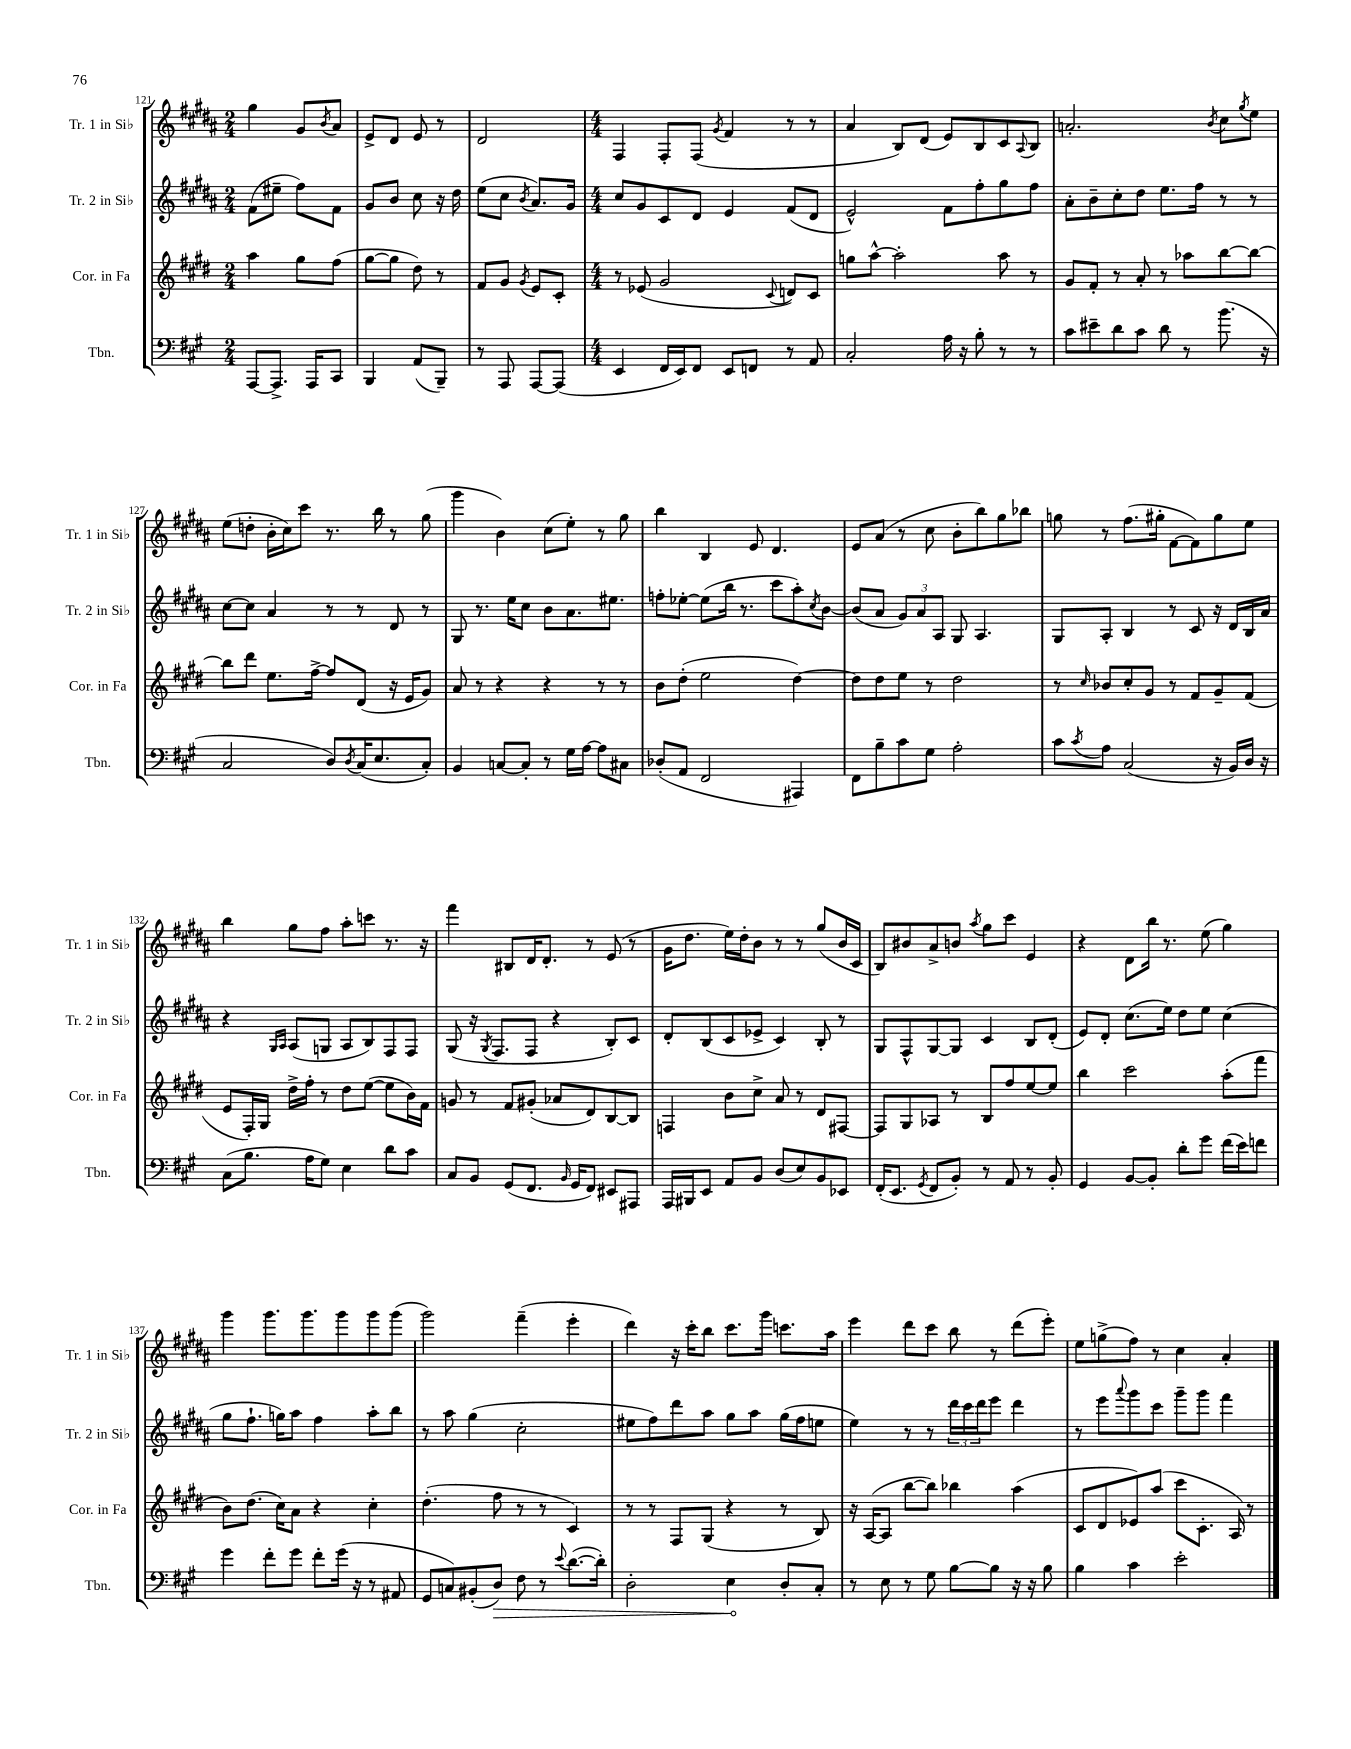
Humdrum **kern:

**kern	**kern	**kern	**kern
*staff4	*staff3	*staff2	*staff1
*clefF4	*clefG2	*clefG2	*clefG2
*k[f#c#g#]	*k[f#c#g#d#]	*k[f#c#g#d#a#]	*k[f#c#g#d#a#]
*M2/4	*M2/4	*M2/4	*M2/4
[8AAA	4aa	(8f#	4gg#
8.AAA^]	.	8ee#~	.
.	8gg#	8ff#)	8g#
16AAA	.	.	.
.	.	.	8qb
8CC#	(8ff#	8f#	8a#
=	=	=	=
4BBB	[8gg#	8g#	8e^
.	8gg#]	8b	8d#
(8AA	8dd#)	8cc#	8e
8BBB~)	8r	16r	8r
.	.	16dd#	.
=	=	=	=
8r	8f#	(8ee	2d#
8AAA	8g#	8cc#	.
.	8qg#	8qb	.
[8AAA	8e	8.a#)	.
(8AAA]	8c#'	.	.
.	.	16g#	.
=	=	=	=
*M4/4	*M4/4	*M4/4	*M4/4
4EE	8r	8cc#	4F#
.	(8e-	8g#	.
16FF#	2g#	8c#	8F#'
16EE)	.	.	.
8FF#	.	8d#	(8F#
.	.	.	8qg#
8EE	.	4e	4f#
8FF	.	.	.
.	8qqc#	.	.
8r	8d)	(8f#	8r
8AA	8c#	8d#	8r
=	=	=	=
2C#'	8gg	2e^^)	4a#
.	[8aa^^	.	.
.	2aa']	.	8B)
.	.	.	(8d#
16A	.	8f#	8e)
16r	.	.	.
8B'	.	8ff#'	8B
8r	8aa	8gg#	8c#
.	.	.	8qqA#
8r	8r	8ff#	8B
=	=	=	=
8c#	8g#	8a#'	2.a'
8e#~	8f#'	8b~	.
8d	8r	8cc#'	.
8c#	8a'	8dd#	.
8d	8r	8.ee	.
8r	8aa-	.	.
.	.	16ff#	.
.	.	.	8qb
(8.b	[8bb	8r	8cc#
.	.	.	8qgg#
.	8bb_	8r	8ee
16r	.	.	.
=	=	=	=
2C#	8bb]	[8cc#	(8ee
.	8ddd#	8cc#]	8dd'
.	8.ee	4a#	16b'
.	.	.	16cc#)
.	.	.	8ccc#
.	[16ff#^	.	.
8D)	8ff#]	8r	8.r
8qD	.	.	.
(16C#	(8d#	8r	.
8.E	.	.	16bb
.	16r	8d#	8r
.	16e	.	.
8C#')	8g#)	8r	(8gg#
=	=	=	=
4BB	8a	8G#	4ggg#
.	8r	8.r	.
[8C	4r	.	4b)
.	.	16ee	.
8C']	.	8cc#	.
8r	4r	8b	(8cc#
16G#	.	8.a#	8ee')
[16A	.	.	.
8A]	8r	.	8r
.	.	8.ee#	.
8C#	8r	.	8gg#
=	=	=	=
(8D-'	8b	8ff'	4bb
8AA	(8dd#'	[8ee-'	.
2FF#	2ee	(8ee-]	4B
.	.	16bb	.
.	.	8.r	.
.	.	.	8e
.	.	8ccc#	4.d#
4AAA#)	[4dd#)	8aa#')	.
.	.	8qcc#	.
.	.	[8b	.
=	=	=	=
8FF#	8dd#]	(8b]	8e
8B~	8dd#	8a#	(8a#
8c#	8ee	12g#)	8r
.	.	12a#	.
8G#	8r	.	8cc#
.	.	12A#	.
2A'	2dd#	8G#	8b'
.	.	4.A#	8bb)
.	.	.	8gg#
.	.	.	8bb-
=	=	=	=
8c#	8r	8G#	8gg
8qc#	16qqcc#	.	.
8A	8b-	8A#'	8r
(2C#	8cc#'	4B	(8.ff#
.	8g#	.	.
.	.	.	16gg#'
.	8r	8r	[8f#
.	8f#	8c#	8f#])
16r	8g#~	16r	8gg#
16BB)	.	16d#	.
16D	(8f#	16B	8ee
16r	.	16a#	.
=	=	=	=
(8C#	8e	4r	4bb
8.B	16F#')	.	.
.	16G#	.	.
.	.	16qqG#	.
.	.	16qqA#	.
.	16dd#^	(8A#	8gg#
16A	16ff#'	.	.
8G#)	8r	8G	8ff#
4E	8dd#	8A#	8aa#'
.	([8ee	8B)	8ccc
8d	8ee]	8F#	8.r
8c#	16b)	8F#	.
.	16f#	.	16r
=	=	=	=
8C#	8g	(8G#	4fff#
8BB	8r	16r	.
.	.	8qG#	.
.	.	8.F#	.
(8GG#	8f#	.	8B#
8.FF#	(8g#'	8F#	16d#
.	.	.	8.d#'
.	8a-	4r	.
16qqBB	.	.	.
16GG#	.	.	.
8FF#)	8d#)	.	8r
8EE#	[8B	8B')	(8e
8AAA#	8B]	8c#	8r
=	=	=	=
16AAA	4F	8d#'	16g#
16BBB#	.	.	8.dd#
8EE	.	(8B	.
8AA	8b	8c#	16ee)
.	.	.	16dd#'
8BB	8cc#^	8e-^	8b
(8D	8a	4c#)	8r
8E)	8r	.	8r
8BB	8d#	8B'	(8gg#
8EE-	[8F#	8r	16b
.	.	.	16c#
=	=	=	=
(16FF#'	8F#]	8G#	8B)
8.EE	.	.	.
.	8G#	8F#^^	8b#
8qGG#	.	.	.
8FF#	8A-	[8G#	8a#^
8BB')	8r	8G#]	8b
.	.	.	8qaa#
8r	8B	4c#	8gg#
8AA	8ff#	.	8ccc#
8r	[8ee	8B	4e
8BB'	8ee]	(8d#'	.
=	=	=	=
4GG#	4bb	8e)	4r
.	.	8d#'	.
[8BB	2ccc#	(8.cc#	8d#
8BB']	.	.	16bb
.	.	16ee)	8.r
8d'	.	8dd#	.
8g#	.	8ee	(8ee
(16f#	(8aa'	(4cc#	4gg#)
16e)	.	.	.
8f	8fff#	.	.
=	=	=	=
4g#	8b)	8gg#	4ggg#
.	(8.dd#	8.ff#`	.
8f#'	.	.	8.ggg#
.	16cc#)	16gg)	.
8g#	8a	8aa#	.
.	.	.	8.ggg#
8f#'	4r	4ff#	.
(16g#	.	.	8ggg#
16r	.	.	.
8r	4cc#'	8aa#'	8ggg#
8AA#	.	8bb	(8ggg#
=	=	=	=
8GG#	(4.dd#'	8r	2ggg#)
8C)	.	8aa#	.
(8BB#'	.	(4gg#	.
8D)	8ff#	.	.
8F#	8r	2cc#'	(4fff#~
8r	8r	.	.
8qqe	.	.	.
([8.d	4c#)	.	4eee'
16d'])	.	.	.
=	=	=	=
2D'	8r	8ee#	4ddd#)
.	8r	8ff#)	.
.	8F#	8ddd#	16r
.	.	.	16ccc#'
.	(8G#	8aa#	8bb
4E	4r	8gg#	8.ccc#
.	.	8aa#	.
.	.	.	16ggg#
8D'	8r	(16gg#	8.ccc
.	.	16ff#	.
8C#'	8B)	8ee	.
.	.	.	16aa#
=	=	=	=
8r	16r	4ee)	4eee
.	([16A	.	.
8E	8A]	.	.
8r	[8bb	8r	8ddd#
8G#	8bb])	8r	8ccc#
[8B	4bb-	24ddd#	8bb
.	.	24ccc#	.
.	.	24ddd#	.
8B]	.	8eee	8r
16r	(4aa	4ddd#	(8ddd#
16r	.	.	.
8B	.	.	8eee')
=	=	=	=
4B	8c#	8r	8ee
.	8d#	8eee	(8gg^
.	.	8qqaaa#	.
4c#	8e-)	8ggg#	8ff#)
.	(8aa	8ccc#	8r
2e'	8ccc#	8ggg#~	4cc#
.	8.c#'	8ggg#	.
.	.	4fff#	4a#'
.	16A)	.	.
.	8r	.	.
==	==	==	==
*-	*-	*-	*-
